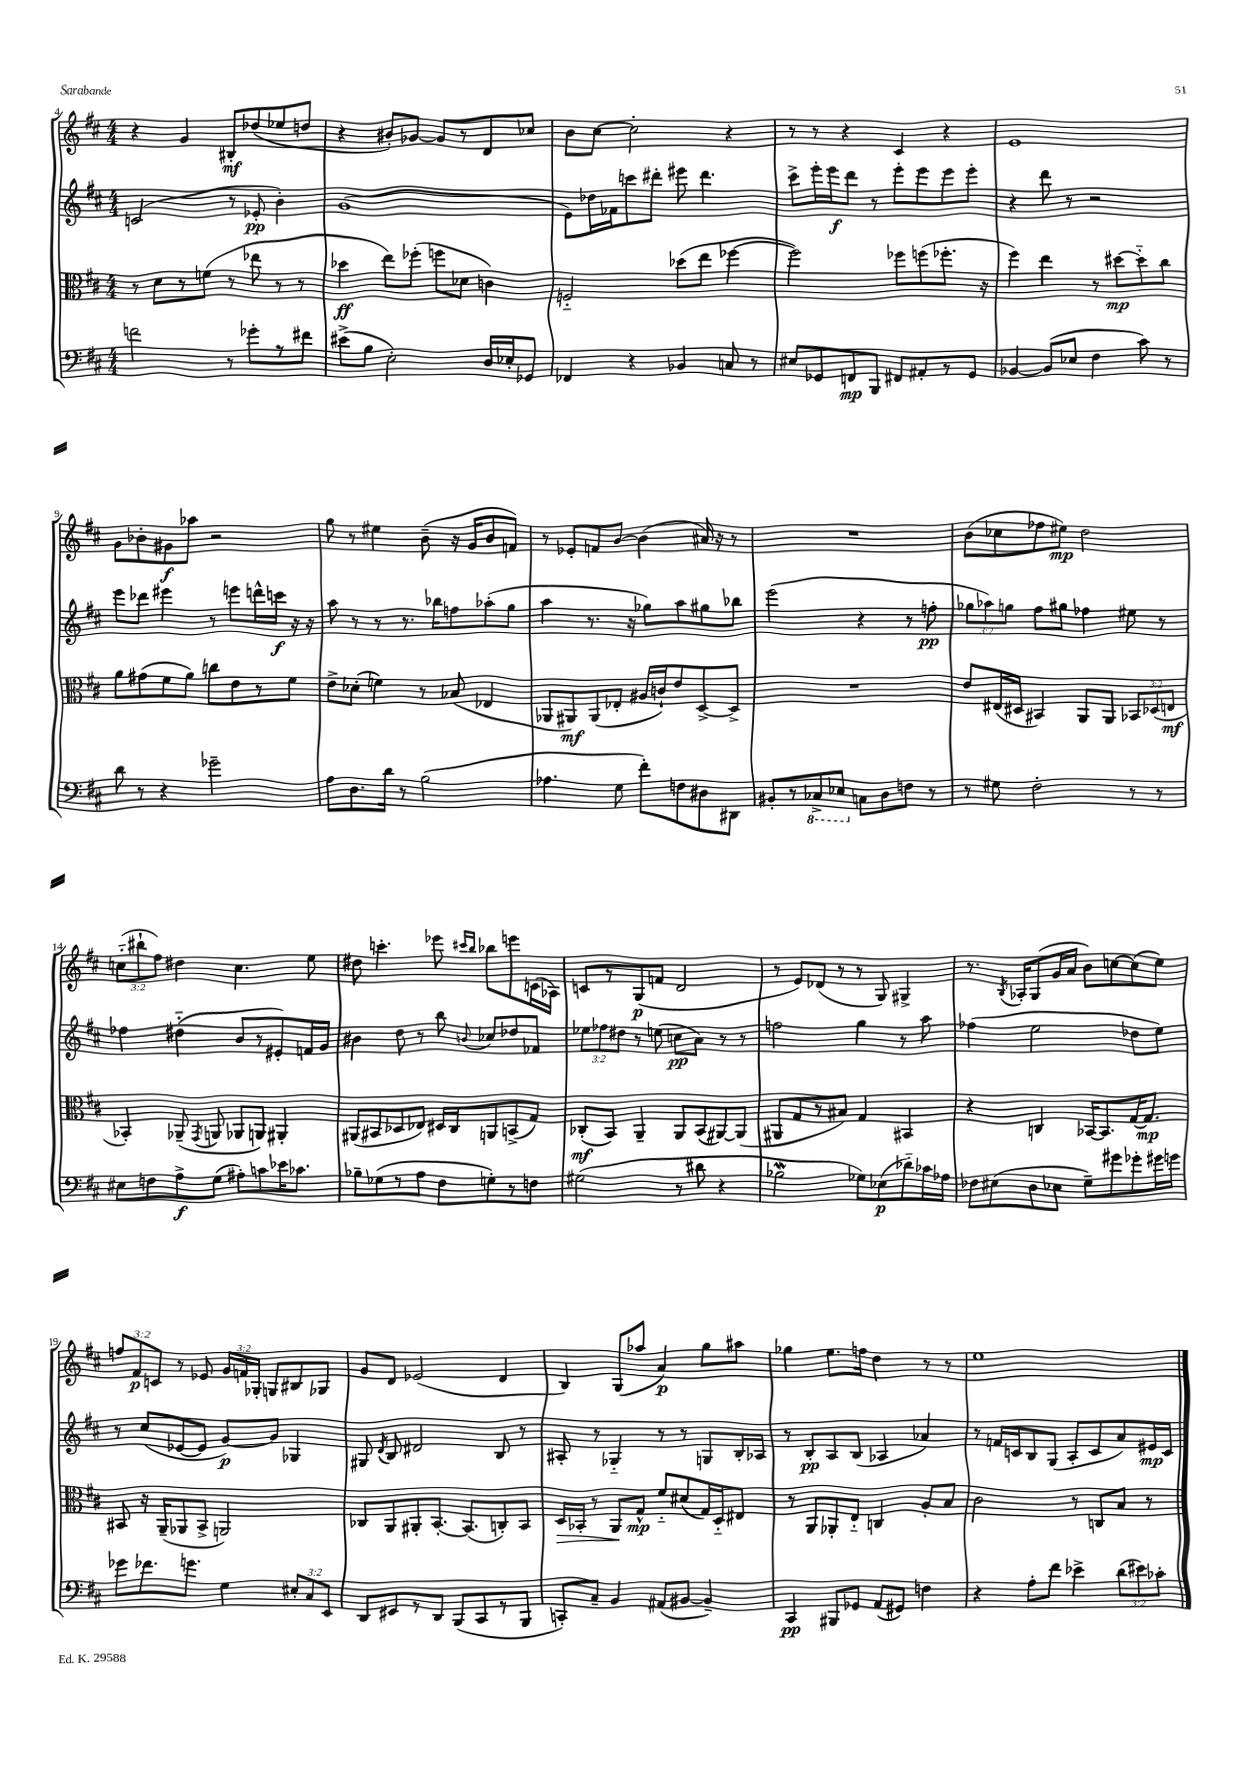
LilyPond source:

<<
\new StaffGroup <<
\new Staff = "s0" {
    \clef treble \key d \major \numericTimeSignature \time 4/4 \override Staff.TupletNumber.text = #tuplet-number::calc-fraction-text
    \autoBeamOff r4 g'4 bis8[-.\mf des''8( ees''8 d''8] |
    r4 bis'8[-.) ges'8]~ ges'8[ r8 d'8 ces''8] |
    b'8[ cis''8]~ cis''2-. r4 |
    r8 r8 r4 cis'4 r4 |
    e'1 |
    g'8[ bes'8-. gis'8\f aes''8] r2 |
    g''8 r8 eis''4 b'8--( r16 g'16[ b'8 f'8]) |
    r8 ees'8[-. f'8 b'8]~ b'4( ais'16) r16 r8 |
    R1 |
    b'8[( ces''8 fes''8 eis''8]\mp) d''2 |
    \tuplet 3/2 { c''8[-_( bis''8-! fis''8]) } dis''4 c''4. e''8 |
    dis''8 c'''4.-. ees'''8 \grace { cis'''16[ b''16] } bes''8[ e'''8 c'16( aes16]) |
    c'8[ r8 g8\p( f'8] d'2 |
    r8 e'8[) des'8]( r8 r8 g8) gis4-> |
    r8. \acciaccatura { b8 } aes16[-. g8( g'16 a'16] b'8[) c''8~ c''8( e''8]) |
    \tuplet 3/2 { f''8[ fis'8\p c'8] } r8 ees'8 \tuplet 3/2 { g'16[ f'16 ges16]-. } g8[ bis8 ges8] |
    g'8[ d'8] ees'2( d'4 |
    b4) g8[( aes''8] a'4\p) g''8[ ais''8] |
    ges''4 e''8.[ f''16] d''4 r8 r8 |
    e''1 \bar "|." |
}
\new Staff = "s1" {
    \clef treble \key d \major \numericTimeSignature \time 4/4 \override Staff.TupletNumber.text = #tuplet-number::calc-fraction-text
    \autoBeamOff c'2( r8 ees'8-.\pp b'4-.) |
    g'1( |
    e'8[) des''16 fes'16 c'''8 dis'''8]-. eis'''8 dis'''4. |
    cis'''8[-> e'''16-. e'''16\f d'''8] r8 e'''8[-. e'''8 e'''8 e'''8]-. |
    r4 d'''8 r8 r2 |
    e'''8[ des'''8] eis'''4 r8 e'''8[ d'''16-^ c'''16]\f r16 r16 |
    a''8 r8 r8 r8. bes''16[ f''8 aes''8-.( g''8] |
    a''4 r8. r16 ges''8[) a''8 gis''8 bes''8] |
    e'''2( r4 r8 f''8-.\pp |
    \tuplet 3/2 { ges''8[ aes''8) g''8] } fis''8[ gis''8] fes''4 eis''8 r8 |
    fes''4 dis''4-_( b'8[ r8 eis'8-.) f'16 g'16] |
    bis'4 d''8 r8 b''8 \appoggiatura { b'8 } ces''8[ des''8 fes'8] |
    \tuplet 3/2 { ees''8[ fes''8 dis''8] } r8 e''8( c''8[\pp a'8]) r8 r8 |
    f''2 g''4 r8 a''8 |
    fes''4( e''2 des''8[ e''8]) |
    r8 cis''8[( ees'8~ ees'8] g'8[~\p) g'8] ges4 |
    gis8 \acciaccatura { d'8 } b8 dis'2 b8 r8 |
    ais8-. r8 ges4-_ r8 r8 g8[ b16-. aes16] |
    r8 b8[-.\pp a8 b8]( aes4 aes'4) |
    r8 f'16[ c'16 b8 g8]( a8[-. c'8 a'8) eis'16\mp c'16] \bar "|." |
}
\new Staff = "s2" {
    \clef alto \key d \major \numericTimeSignature \time 4/4 \override Staff.TupletNumber.text = #tuplet-number::calc-fraction-text
    \autoBeamOff r8 d'8[ r8 f'8]( r8 ees''8 r8 r8 |
    des''4\ff e''8[) fes''8]-.( f''8[ des'8] c'4) |
    f2-_ des''8[( e''8] fes''4~ |
    fes''2) fes''8[ f''8( fes''8.]-. r16 |
    fis''4) e''4 r8 dis''8[~\mp dis''8-_ cis''8] |
    a'8[ gis'8( fis'8 a'8]) c''8[ e'8 r8 fis'8] |
    e'8[-> des'8]-.( f'4) r8 bes8( ees4 |
    aes,8[ ais,8\mf) ais,8( ees8]-. ais16[ c'16-!) e'8 d8~-> d8]-> |
    R1 |
    e'8[ eis16( dis16] bis,4) a,8[ a,8] \tuplet 3/2 { bes,8[ des8( e8]\mf } |
    bes,4-.) aes,8--( \acciaccatura { g,8 } a,8 aes,8[ a,8]) ais,4-. |
    ais,8[( bis,8 des8 ees8]) dis16[ cis16 a,8 b,8->( g8]) |
    ces8[-.\mf( b,8]) a,4-- a,8[ b,8( ais,8~) ais,8]( |
    ais,8[ g8 r8 bis8]) g4 bis,4 |
    r4 c4 bes,16[~ bes,8. g16~ g8.]\mp |
    bis,8 r16 a,16[--( aes,8 bis,8]-> a,2) |
    ces8[ a,8 ais,8-. b,8.]~-. b,8.[( c8-.) b,8] |
    d16[\> bes,16]-. r8 a,8[\! g8]-^\mp fis'8[-_ dis'8( g16) d16-_ eis8] |
    r8 a,8[ aes,8-. e8]-_ c4 a8[-. b8] |
    cis'2 r8 c8[ b8] r8 \bar "|." |
}
\new Staff = "s3" {
    \clef bass \key d \major \numericTimeSignature \time 4/4 \override Staff.TupletNumber.text = #tuplet-number::calc-fraction-text
    \autoBeamOff f'2 r8 ges'8[-. r8 fis'8] |
    eis'8[->( b8] e2-.) d16[ ees16-. ges,8] |
    fes,4 r4 bes,4 c8 r8 |
    eis8[ ges,8 f,8\mp b,,8] fis,8[ ais,8-. r8 ges,8] |
    bes,4~ bes,8[( ees8] fis4 cis'8) r8 |
    d'8 r8 r4 ges'2-- |
    a8[ d8. d'16] r8 b2( |
    aes4. g8 fis'8[-.) f8 dis8 dis,8] |
    bis,8[-. r8 \ottava #-1 ces,8-> ees,8] \ottava #0 c8[ d8 f8] r8 |
    r8 gis8 fis2-. r8 r8 |
    eis8[ f8 a8->\f g8]( ais8[-.) c'8 ees'16 ces'8.] |
    bes8[-- ges8( r8 a8] fis8[ g8-.) r8 f8] |
    gis2( r8 dis'8 r4 |
    bes2\mordent ges8[) ees8\p( des'8-_) ces'16 aes16] |
    fes8[ eis8( d8 ees8] g8[--) gis'8 ges'8-. gis'16 g'16] |
    ges'8[ fes'8. g'8.] g4 \tuplet 3/2 { eis8[-. cis8 e,8] } |
    d,8[ eis,8 r8 d,8] b,,8[( cis,8 r8 b,,8] |
    c,8[-.) cis8]-- b,4 ais,8[( bis,8]~ bis,4--) |
    cis,4\pp bis,,8[ ges,8] a,8[( gis,8]) f4 |
    r4 a8[-. fis'8] ees'4-> \tuplet 3/2 { d'8[( eis'8) ces'8]-. } \bar "|." |
}
>>
>>
\layout { \context { \Score currentBarNumber = #4 } }
